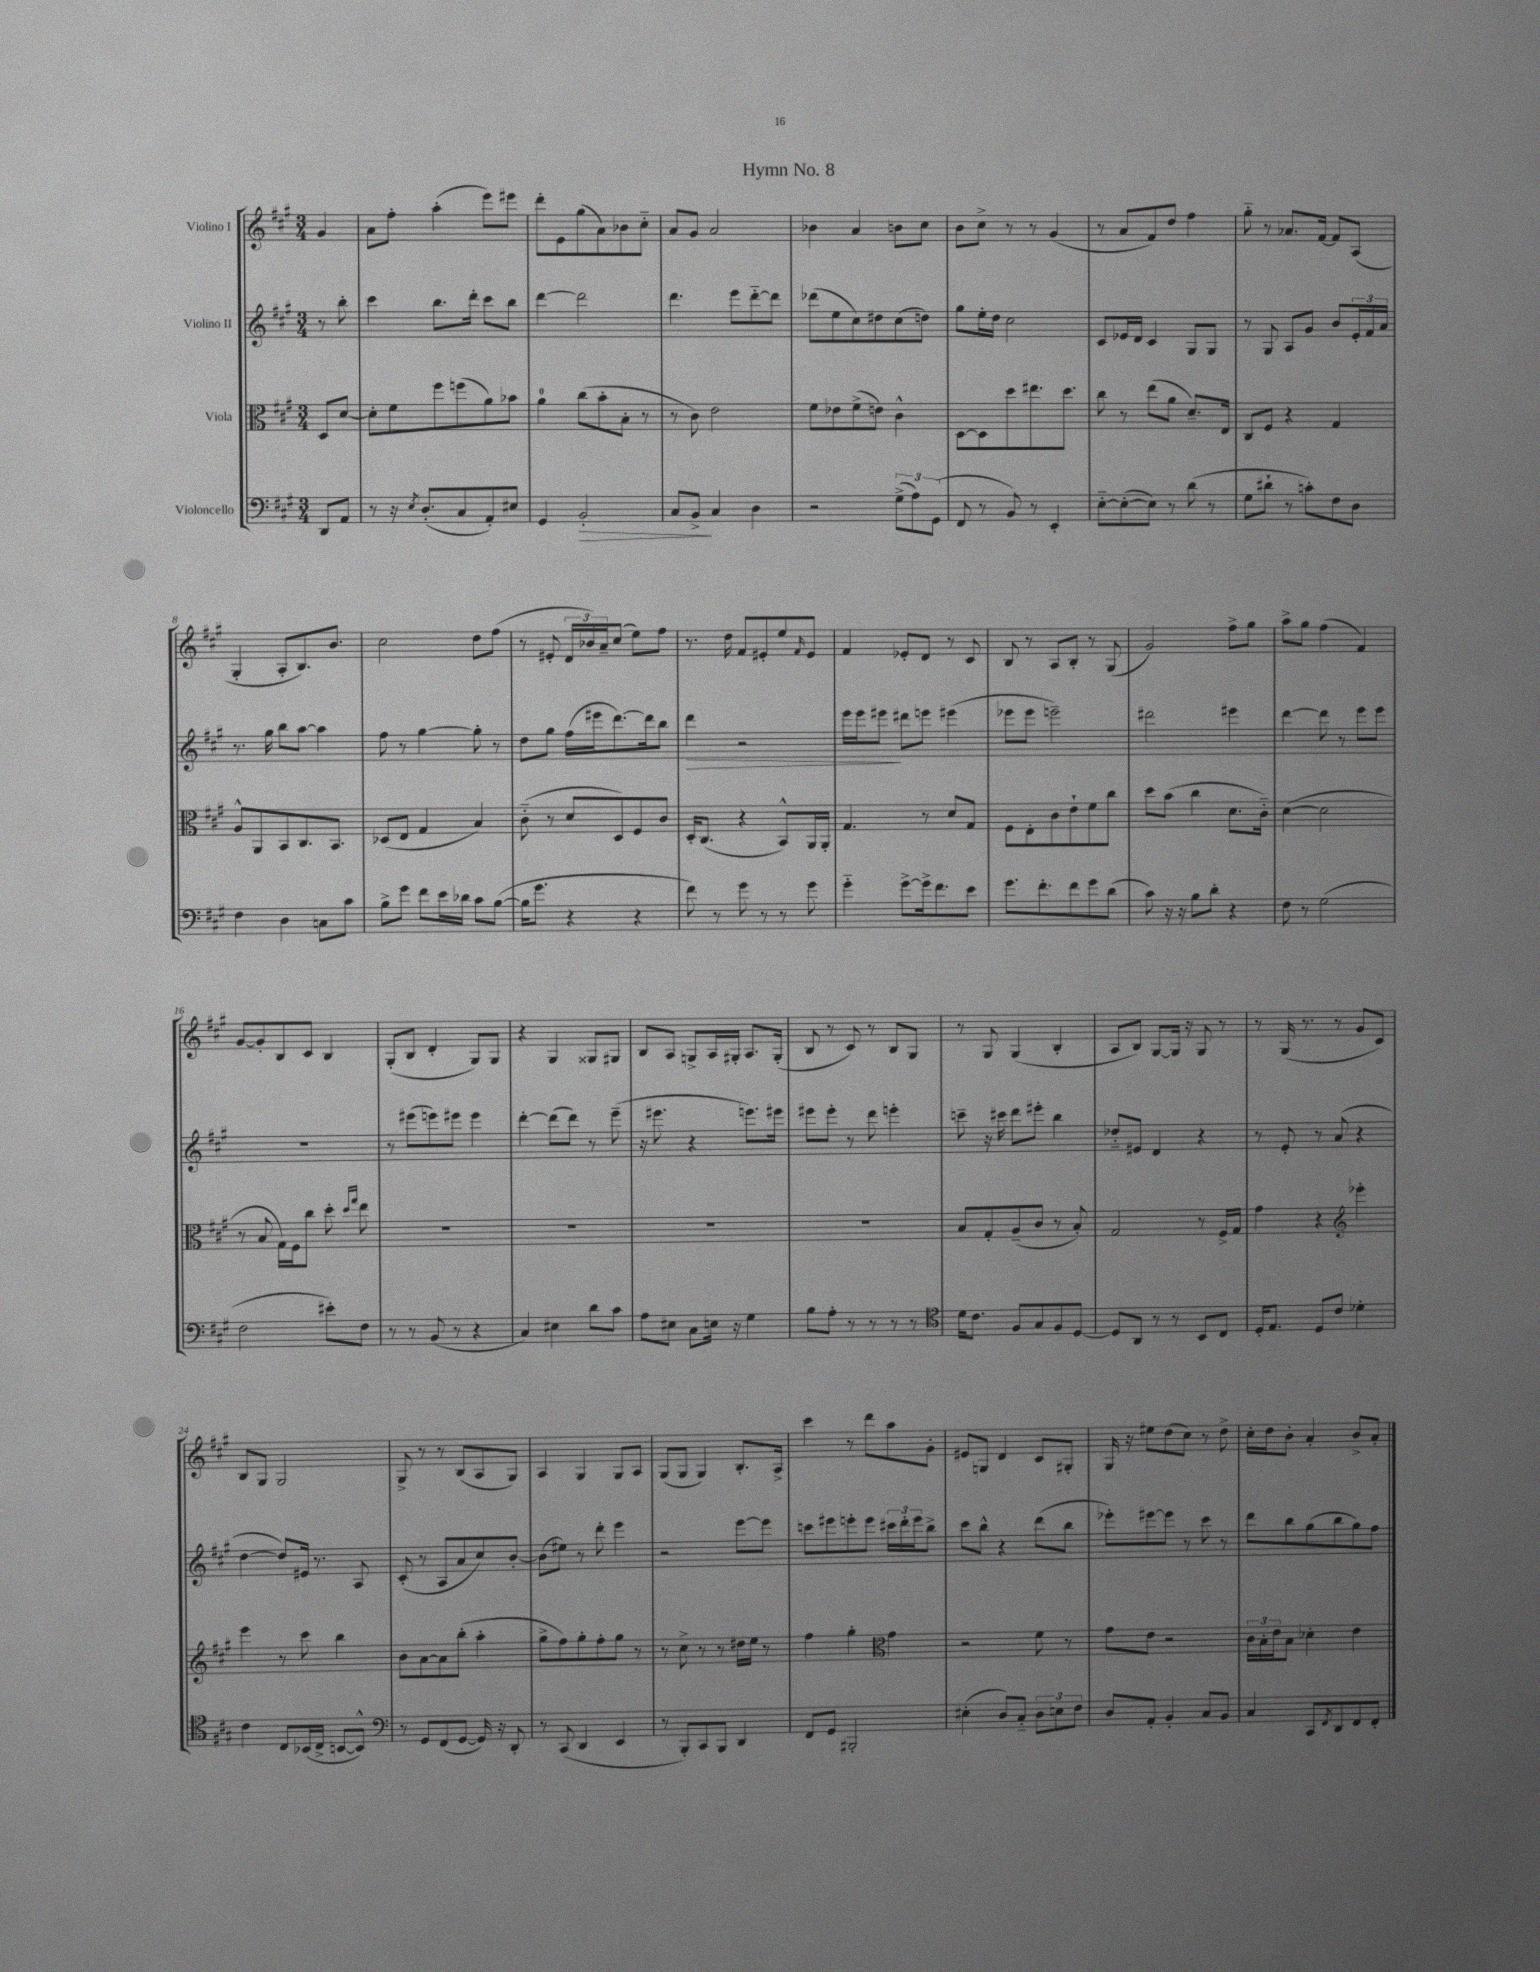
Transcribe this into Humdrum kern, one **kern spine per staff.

**kern	**kern	**kern	**kern
*staff4	*staff3	*staff2	*staff1
*clefF4	*clefC3	*clefG2	*clefG2
*k[f#c#g#]	*k[f#c#g#]	*k[f#c#g#]	*k[f#c#g#]
*M3/4	*M3/4	*M3/4	*M3/4
8DD/L	8D/L	8r	4g#/
8AA/J	[8d/J	8bb'\	.
=	=	=	=
8r	8d'\]L	4ccc#\	8a\L
16r	8f#\	.	8ff#'\J
8qE/	.	.	.
(8.D'/L	.	.	.
.	8ff#\	8.bb\L	(4aa'\
8C#/	(8ff\	.	.
.	.	16ddd'\Jk	.
8AA'/)	8a\)	8ccc#\L	8eee\L)
8E#/J	8b-\J	8bb\J	8eee#\J
=	=	=	=
4GG#/	4a\	[4ddd\	8ddd'\L
.	.	.	8e\
2BB'/	(8cc#\L	2ddd\]	(8gg#\
.	8b'\	.	8a\)
.	8B'\J	.	8b-\
.	8r	.	8cc#'~\J
=	=	=	=
8C#/L	8r	4.ddd\	8a/L
8BB^/J	8c#\)	.	8g#/J
4C#/	2e\	.	2a/
.	.	8eee\L	.
4D\	.	[8ddd'~\	.
.	.	8ddd\]J	.
=	=	=	=
2r	8f#\L	(8ddd-\L	4b-\
.	8e-\	8ee\	.
.	(8f#^\	8cc#\)	4a/
.	8e\J)	8dd#\	.
(12G#^\L	4c#^^\	(8cc#\	8b\L
12A\)	.	.	.
.	.	8dd\J)	8cc#\J
(12GG#\J	.	.	.
=	=	=	=
8FF#/	[8D\L	8gg#\L	8b\L
8r	8D\]	16ee'\L	8cc#^\J
.	.	16dd\JJ	.
8BB/)	8dd\	2cc#\	8r
8r	8.ee#\	.	8r
4EE'/	.	.	(4g#/
.	8.dd\J	.	.
=	=	=	=
[8E'~\L	8cc#\	8c#/L	8r
(8E'\_	8r	16e-/L	8a/L
.	.	16d/JJ	.
8E\]J)	(8ee\L	4c#/	8f#/)
8r	8a\J	.	8dd/J
(8d\	8.d~/L)	8G#/L	4ff#\
8r	.	8G#/J	.
.	16E/Jk	.	.
=	=	=	=
8G#\L	8C#/L	8r	8gg#'~\
8d#`\J	8F#/J	8G#/	8r
8r	4r	8A/L	8.a-/L
8c'\L)	.	8g#/J	.
.	.	.	[16f#/Jk
8F#\	4G#/	8b/L	8f#/]L
8D\J	.	24e'/L	(8A/J
.	.	24f#/	.
.	.	24a/JJ	.
=	=	=	=
4F#\	8A^^/L	8.r	4G#'/
.	8AA/	.	.
.	.	16gg#\	.
4D\	8BB/	8bb\L	8A'/L
.	8.C#/	[8aa\J	8.B/)
8C\L	.	4aa\]	.
.	8.BB/J	.	8.b/J
8c#\J	.	.	.
=	=	=	=
8B^\L	(8D-/L	8ff#\	2cc#\
8g#\J	8E/J	8r	.
8f#\L	4G#/	[4gg#\	.
16e\L	.	.	.
16d-\JJ	.	.	.
8c#\L	4B/)	8gg#'\]	8dd\L
([8B\J	.	8r	(8ff#\J
=	=	=	=
16B\]LK	(8c#'~\	8dd\L	8r
8.g#\J	.	.	.
.	8r	8gg#\J	8e#'/
4r	8d/L	(16ff#\LL	24d/LL
.	.	.	24b-/)
.	.	16eee#\J	.
.	.	.	24a~/J
.	8D/)	[8.ddd\)	(8cc#/J
4r	8F#/	.	8ee\L)
.	.	16ddd\]k	.
.	8c#/J	8bb\J	8ff#\J
=	=	=	=
8f#\)	16D'/LK	4ddd\	8.r
.	(8.C#/J	.	.
8r	.	.	.
.	.	.	16dd\
8g#\	4r	2r	8f#/L
8r	.	.	8e#'/
8r	8BB^^/L)	.	8ee/
.	.	.	16qqf#/
8g#\	16AA/L	.	8e#/J
.	16AA'/JJ	.	.
=	=	=	=
4g#'~\	4.G#/	16eee\LL	4f#/
.	.	16eee\J	.
.	.	8eee#\J	.
[8g#^\L	.	8ddd#\L	8e-'/L
16g#^\]k	8r	8eee\J	8d/J
8.f#\	.	.	.
.	8d/L	(4eee#\	8r
8e\J	8G#/J	.	8c#/
=	=	=	=
8.g#\L	8F#\L	8eee-\L	8B/
.	8E'\	8eee-\J	8r
8.f#'\	.	.	.
.	8c#\	2eee~\)	8A/L
8f#\	8e`\	.	8B'/J
8g#\	8f#\	.	8r
(8d\J	8cc#\J	.	(8G#/
=	=	=	=
8c#\)	8dd\L	2ddd#\	2g#/)
16r	(8b\J	.	.
16r	.	.	.
8B\L	4cc#\	.	.
8d'\J	.	.	.
4r	8.d\L	4eee#\	8ff#^\L
.	.	.	8gg#\J
.	16c#'~\Jk)	.	.
=	=	=	=
8F#\	([4d\	[4ddd\	8aa^\L
8r	.	.	8gg#\J
(2G#\	2d\]	8ddd\]	(4ff#\
.	.	8r	.
.	.	8eee\L	4f#/)
.	.	8eee\J	.
=	=	=	=
2F#\	8r	2.r	[8g#/L
.	8B/	.	8g#'/]
.	16G#\LL)	.	8B/
.	16F#\J	.	.
.	8cc#\J	.	8c#/J
8e#'\L)	8dd'\	.	4B/
.	16qqdd/LL	.	.
.	16qqgg#/JJ	.	.
8F#\J	8ee\	.	.
=	=	=	=
8r	2.r	8r	(8G#'/L
8r	.	(8eee#\L	8B/J
(8BB/	.	8eee\)	4d'/
8r	.	8eee#\J	.
4r	.	4eee#\	8G#/L)
.	.	.	8G#/J
=	=	=	=
4C#/)	2.r	[4ddd'\	4r
4E#\	.	(8ddd\]L	4G#/
.	.	8ddd\J)	.
8d\L	.	8r	8G##/L
8c#\J	.	(8eee~\	8G#/J
=	=	=	=
8A\L	2.r	16r	8B/L
.	.	8.eee#\	.
8E#\J	.	.	8A/J
8C#\L	.	4r	8G^/L
16E\Jk	.	.	16A/L
16r	.	.	16G#'/JJ
4G#\	.	8.eee\L)	8.A/L
.	.	16eee#\Jk	(16G#'/Jk
=	=	=	=
8B\L	2.r	8eee#\L	8B/
8A'\J	.	8eee#'\J	8r
8r	.	8r	8c#/)
8r	.	8ddd\	8r
8r	.	4eee'\	8B/L
8r	.	.	8G#/J
=	=	=	=
*clefC4	*	*	*
16d\LK	8B/L	8ccc~\	8r
8.c#\J	.	.	.
.	8G#'/	16r	8G#/
.	.	16ccc#\	.
8F#/L	(8A~/	8ddd\L	(4G#/
8G#/	8c#/J	8eee#'\J	.
8F#/	8r	4bb\	4B'/
[8D/J	8B'/)	.	.
=	=	=	=
8D/]L	2G#/	8dd-'~/L	8A/L
8AA/J	.	8e#/J	8B/J)
8r	.	4d/	[8G#/L
8r	.	.	16G#/]Jk
.	.	.	16r
8BB/L	8r	4r	8G#/
8C#/J	16F#^/LL	.	8r
.	16G#/JJ	.	.
=	=	=	=
16D'/LK	4g#\	8r	8r
8.E/J	.	.	.
.	.	8e'/	(16G#/
.	.	.	8.r
8D/L	4r	8r	.
8c#/J	.	(8a/	8r
*	*clefG2	*	*
4d-'\	4eee-'\	4r	8g#/L
.	.	.	8c#/J)
=	=	=	=
4c#\	4eee\	[4dd\	8B/L
.	.	.	8G#/J
8C#/L	8r	8dd/]L)	2G#/
(16BB-/L	8ccc#\	16e#/Jk	.
16C#^/JJ	.	8.r	.
[8BB/L	4bb\	.	.
8BB^^/]J)	.	8A/	.
=	=	=	=
*clefF4	*	*	*
8r	8b\L	(8c#'/	8G#^/
8GG#/L	[8a\	8r	8r
(8FF#/	8a\]	8A/L	8r
[8GG#/J	(8bb'\J	8a/	(8B/L
16GG#/])	4aa'\	8cc#/)	8A/
16r	.	.	.
8DD'/	.	[8b'/J	8G#/J)
=	=	=	=
8r	8gg#^\L	(8b\]L	4A/
(8CC#/	8ff#\)	8ee#\J)	.
4DD/	8gg#'\	8r	4G#/
.	8ff#'\	8ddd'\	.
4EE/	8gg#\J	4eee\	8G#/L
.	8r	.	8A/J
=	=	=	=
8r	8r	2r	(8G#/L
8BBB'/L)	8cc#^\	.	8G#/J
8CC#/	8r	.	4G#/)
8BBB/J	8r	.	.
4DD/	16dd#\LL	[8eee\L	8.B'/L
.	16ee\JJ	.	.
.	8r	8eee\]J	.
.	.	.	16A^/Jk
=	=	=	=
8FF#/L	4ff#\	8ccc\L	4ccc#\
8GG#/J	.	8eee#\	.
2BBB#'/	4gg#'\	8eee'\	8r
.	.	8eee\J	8ddd\L
*	*clefC3	*	*
.	4g#\	24ccc#\LL	8aa\
.	.	24ddd'\	.
.	.	24eee\J	.
.	.	8bb^\J	8g#'\J
=	=	=	=
(4E#'\	2r	8ccc#\L	8e#/L
.	.	8bb^^\J	8G/J
8D/L)	.	4r	4d/
8C#'~/J	.	.	.
12D\L	8f#\	(8ddd\L	8c#/L
12E\	.	.	.
.	8r	8bb\J	8G#'/J
12F#\J	.	.	.
=	=	=	=
8D/L	8g#\L	8eee-'\L)	16G#/
.	.	.	16r
8AA'/J	8e\J	[8eee#\	8ee#\L
4BB'/	2r	8eee#\]J	(8dd\
.	.	8r	8cc#\J)
8C#/L	.	8ccc#\	8r
8BB/J	.	8r	8dd^\
=	=	=	=
4C#/	24c#\LL	8ddd\L	16cc#'\LL
.	24B'\	.	.
.	.	.	16dd\J
.	24e\J	.	.
.	8B\J	8bb\	8b'\J
8CC#/L	4d-'\	(8gg#\	4a'/
8qFF#/	.	.	.
8DD/	.	8bb\	.
8FF#/	4e\	8gg#\)	8b^/L
8FF#'/J	.	8ff#\J	8a'/J
==	==	==	==
*-	*-	*-	*-
